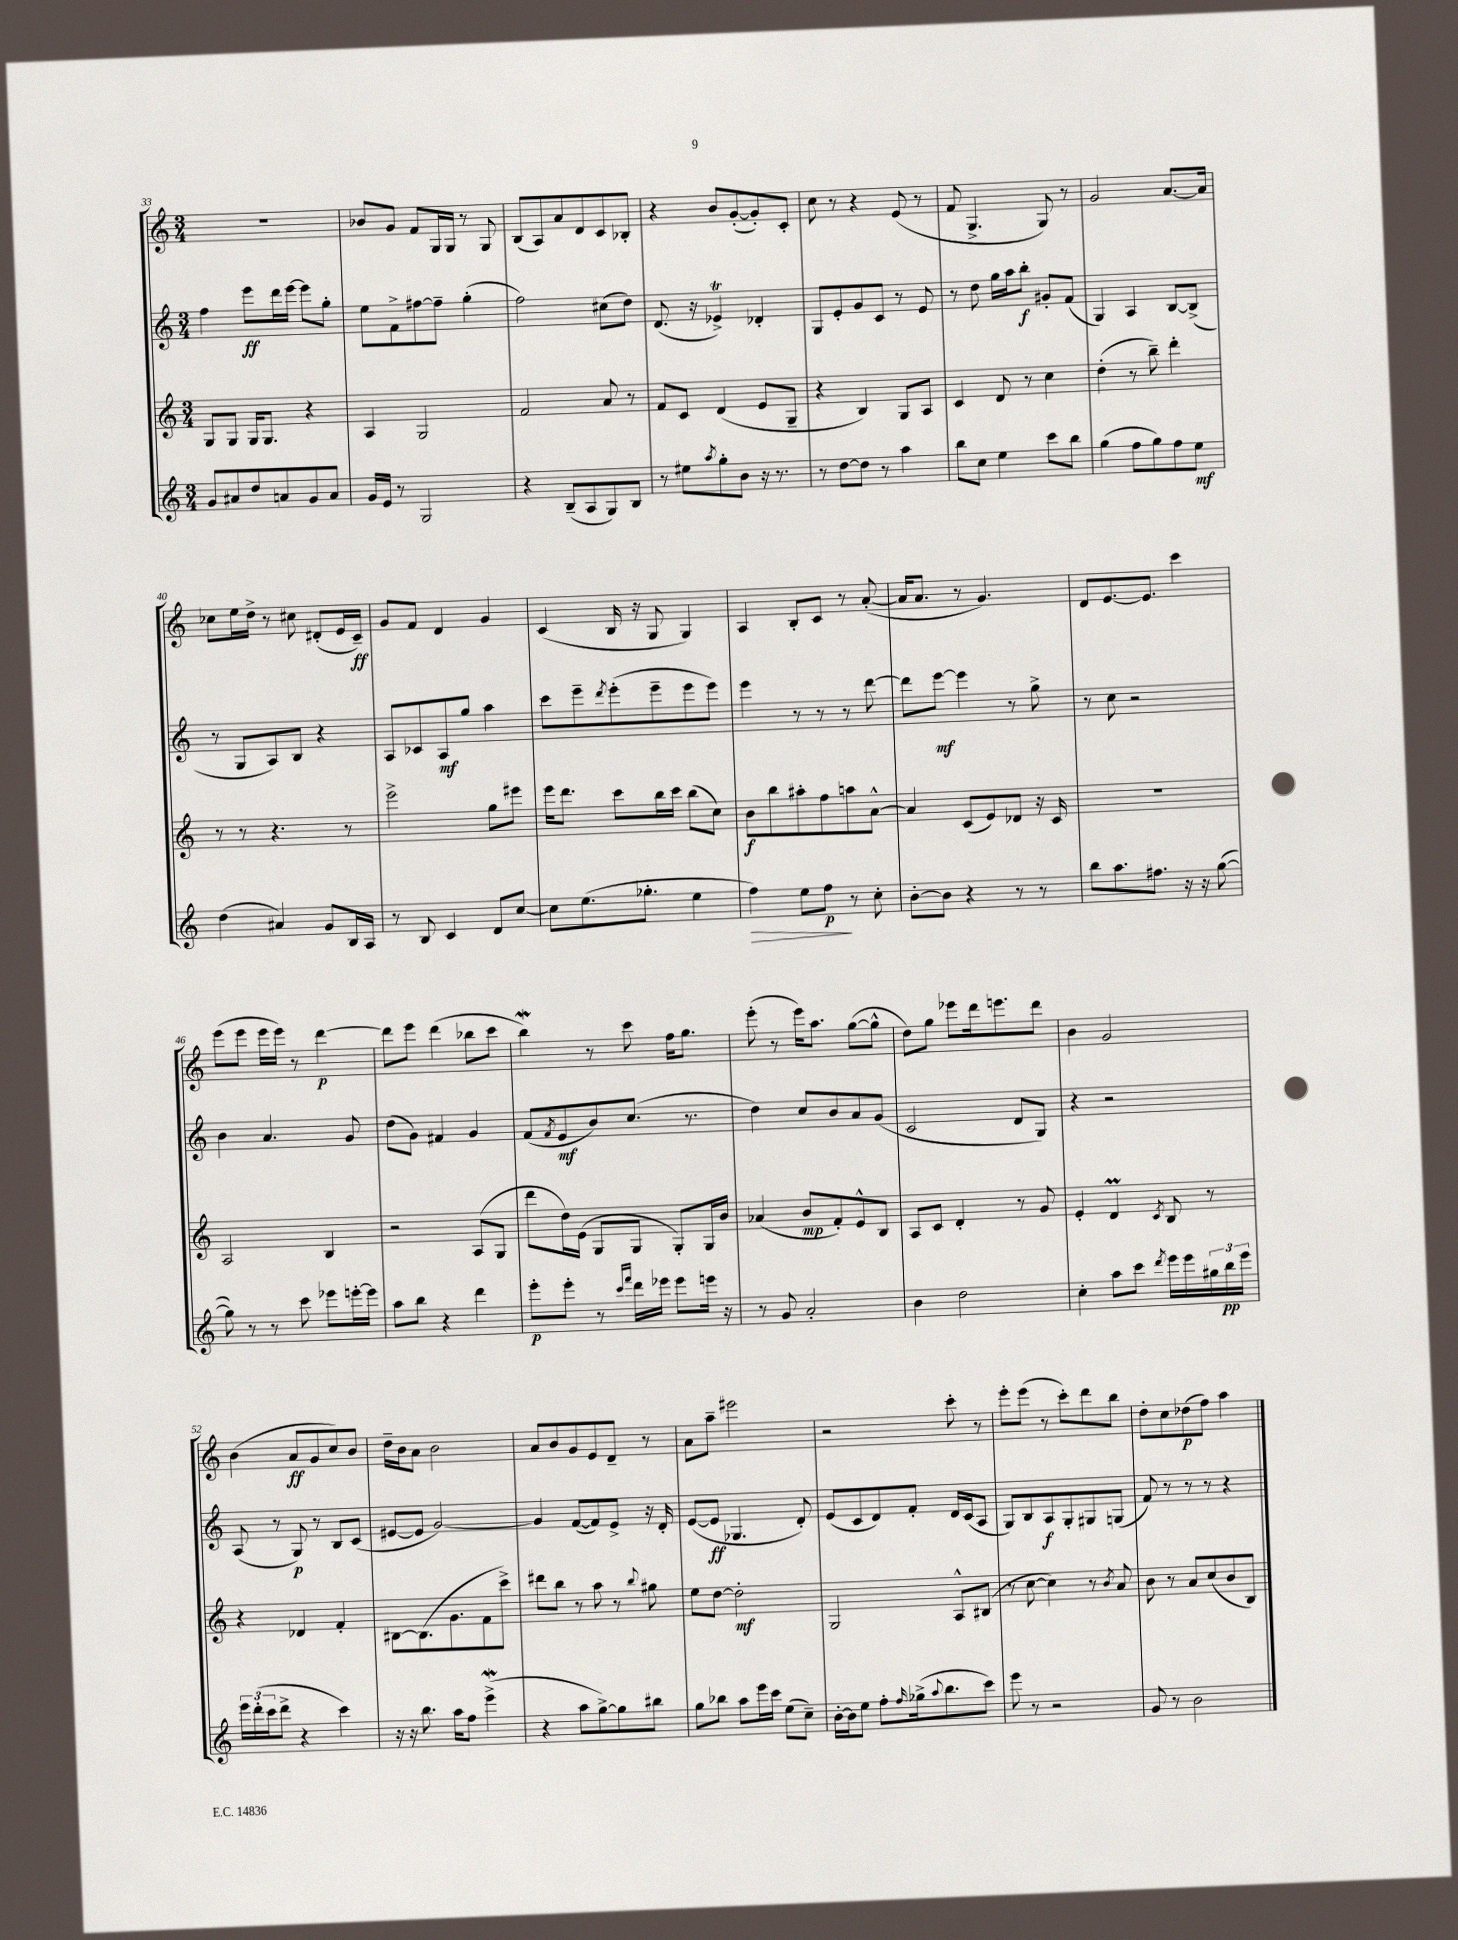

**kern	**kern	**kern	**kern
*staff4	*staff3	*staff2	*staff1
*clefG2	*clefG2	*clefG2	*clefG2
*k[]	*k[]	*k[]	*k[]
*M3/4	*M3/4	*M3/4	*M3/4
8g/L	8G/L	4ff\	2.r
8a#/	8G/J	.	.
8dd/	16G/LK	8eee\L	.
.	8.G/J	.	.
8a/	.	16ddd\L	.
.	.	[16eee\JJ	.
8g/	4r	8eee\]L	.
8a/J	.	8gg'\J	.
=	=	=	=
16g/LL	4A/	8ee\L	8b-/L
16e/JJ	.	.	.
8r	.	8f^\	8g/J
2G/	2G/	[8ff#\	8f/L
.	.	8ff#~\]J	16G/L
.	.	.	16G/JJ
.	.	(4gg'\	8r
.	.	.	8G/
=	=	=	=
4r	2f/	2ff\)	(8B/L
.	.	.	8A/)
(8B~/L	.	.	8a/
8A/	.	.	8d/
8G/)	8a/	(8cc#\L	8c/
8B/J	8r	8dd\J)	8B-'/J
=	=	=	=
8r	8f/L	(8.d/	4r
8ee#\L	8c/J	.	.
.	.	16r	.
8qaa/	.	.	.
8gg'\	(4d/	4e-^/)	8b/L
8b\J	.	.	([8g'/
16r	8e/L	4d-'/	8g'/])
8.r	.	.	.
.	8G~/J	.	8c'/J
=	=	=	=
8r	4r	8G/L	8cc\
[8dd\L	.	8e'/	8r
8dd\]J	4B/)	8g/	4r
8r	.	8c/J	.
4aa\	8G/L	8r	(8e/
.	8A/J	8e/	8r
=	=	=	=
8bb\L	4c/	8r	8f/
8cc\J	.	8dd\	4.G^/
4ee\	8d/	16gg\LL	.
.	.	16aa\J	.
.	8r	8bb'\J	.
8ccc\L	4cc\	8g#'/L	8G/)
8bb\J	.	(8f/J	8r
=	=	=	=
(4gg\	(4dd'\	4G/)	2g/
8ff\L	8r	4A/	.
8gg\)	8bb~\)	.	.
8ff\	4ddd'\	[8B/L	[8.a/L
8ee\J	.	(8B^/]J	.
.	.	.	16a/]Jk
=	=	=	=
(4dd\	8r	8r	8cc-\L
.	8r	8G/L	16ee\L
.	.	.	16dd^\JJ
4a#/)	4.r	8A/)	8r
.	.	8B/J	8cc#\
8g/L	.	4r	(8d#'/L
16B/L	8r	.	16e/L
16A/JJ	.	.	16c~/JJ)
=	=	=	=
8r	2eee^\	8A/L	8g/L
8B/	.	8c-/	8f/J
4c/	.	8A/	4d/
.	.	8gg/J	.
8d/L	8gg\L	4aa\	4g/
[8cc/J	8eee#\J	.	.
=	=	=	=
8cc\]L	16eee\LK	8ccc\L	(4c/
.	8.ddd\J	.	.
(8.ee\	.	8eee~\	.
.	.	8qddd/	.
.	8ccc\L	(8eee'\	16B/
8.gg-'\J	.	.	16r
.	16bb\L	8eee~\	8G/
.	16ccc\JJ	.	.
4ee\	(8bb\L	8eee\	4G/)
.	8cc\J)	8eee\J)	.
=	=	=	=
4ff\)	8b\L	4eee\	4A/
.	8bb\	.	.
8ee\L	8aa#'\	8r	8B'/L
8ff\J	8ff\	8r	8c/J
8r	8aa\	8r	8r
8cc'\	[8a^^\J	[8ddd\	([8a'/
=	=	=	=
[8b'\L	4a/]	8ddd\]L	16a/]LK
.	.	.	8.a/J
8b\]J	.	[8eee\J	.
4r	(8c/L	4eee\]	8r
.	8e/)	.	4.g/)
8r	8d-/J	8r	.
8r	16r	8gg^\	.
.	16c/	.	.
=	=	=	=
8bb\L	2.r	8r	8d/L
8.aa\	.	8cc\	[8.e/
.	.	2r	.
8.ff#\J	.	.	8.e/]J
16r	.	.	4ccc\
16r	.	.	.
([8gg\	.	.	.
=	=	=	=
8gg\])	2A/	4b\	(8eee\L
8r	.	.	8eee\J
8r	.	4.a/	16eee\LL
.	.	.	16eee\JJ)
8ccc\	.	.	8r
8eee-\L	4B/	.	[4ddd\
[16eee'\L	.	8g/	.
16eee\]JJ	.	.	.
=	=	=	=
8aa\L	2r	(8dd\L	8ddd\]L
8bb\J	.	8g\J)	8eee\J
4r	.	4f#/	(4ddd\
4ddd\	(8A/L	4g/	8bb-\L
.	8G/J	.	8ccc\J
=	=	=	=
8eee'\L	8ddd\L	(8f/L	4bb\)
.	.	8qf/	.
8eee'\J	16dd\L)	8e/	.
.	(16e\JJ	.	.
8r	8G/L	8b/)	8r
16qqccc/LL	.	.	.
16qqfff/JJ	.	.	.
16ddd\LL	8G/J	(8.cc/J	8ccc\
16eee-\JJ	.	.	.
8eee-\L	8G'/L)	.	16ff\LK
.	.	8.r	8.gg\J
16eee\Jk	16G/L	.	.
16r	16b/JJ	.	.
=	=	=	=
8r	(4a-/	4dd\)	(8eee'\
8g/	.	.	8r
2a'/	8b/L	8cc/L	16eee\LK)
.	.	.	8.aa\J
.	8f'/)	8b/	.
.	8e^^/	8a/	([8gg\L
.	8B/J	(8g/J	8gg^^\]J
=	=	=	=
4b\	8A/L	2c/	8dd\L)
.	8c/J	.	8gg\J
2dd\	4d'/	.	8eee-\L
.	.	.	16ddd\k
.	.	.	8.eee\
.	8r	8d/L	.
.	8g/	8G/J)	8ddd\J
=	=	=	=
4cc'\	4e'/	4r	4b\
8aa\L	4d/	2r	2g/
8ccc\J	.	.	.
8qddd/	8qc/	.	.
16eee\LL	8B/	.	.
16eee\	.	.	.
24gg#\	8r	.	.
24bb\	.	.	.
24eee\JJ	.	.	.
=	=	=	=
24eee\LL	4r	(8A/	(4b\
(24ddd'\	.	.	.
24ccc\J	.	.	.
8ddd^\J	.	8r	.
4r	4d-/	8G/)	8a/L
.	.	8r	8g/
4ccc\)	4f'/	8B/L	8cc/)
.	.	(8c/J	8b/J
=	=	=	=
16r	[8B#\L	[8e#/L	16dd~\LL
16r	.	.	16b\J
8.bb\	(8.B#\]	8e#/]J	8a\J
.	.	[2g/)	2b\
16aa\LK	8.g\	.	.
8ff\J	.	.	.
(4eee^\	8f\	.	.
.	8ccc^\J)	.	.
=	=	=	=
4r	8ddd#\L	4g/]	8a/L
.	8bb\J	.	8b/
8aa\L	8r	([8f/L	8g/
[8gg^\)	8aa\	8f/])	8e/
8gg\]	8r	8e^/J	8d~/J
.	8qqbb/	.	.
8bb#\J	8gg#\	16r	8r
.	.	16d'/	.
=	=	=	=
8gg\L	8ee\L	([8e/L	8a\L
8bb-\J	[8dd\J	8e/]J	8aa~\J
8aa\L	2dd'\]	4.G-/	2eee#\
16eee\L	.	.	.
16ccc\JJ	.	.	.
(8ee\L	.	.	.
8cc~\J)	.	8d'/)	.
=	=	=	=
[16b'\LL	2G/	(8e/L	2r
16b\]J	.	.	.
8ee\J	.	8c/	.
8ff'\L	.	8d/)	.
16qqff/	.	.	.
(16gg-^\k	.	8f'/J	.
8qqaa/	.	.	.
8.bb\	.	.	.
.	8A^^/L	16d/LL	8ccc'\
.	.	(16c/J	.
8ccc\J)	(8B#/J	8A/J	8r
=	=	=	=
8eee\	8r	8G/L)	8eee'\L
8r	[8cc\	8B/	(8eee\J
2r	4cc\])	8A/	8r
.	.	8G'/	8ccc'\L)
.	8r	8G#/	8ddd\
.	8qb/	.	.
.	8a/	(8G/J	8bb\J
=	=	=	=
8g/	8b\	8f/)	8dd'\L
8r	8r	8r	8cc\
2b\	8a/L	8r	(8dd-\
.	(8cc/	8r	8ff\J)
.	8b/	4r	4aa\
.	8B/J)	.	.
==	==	==	==
*-	*-	*-	*-
